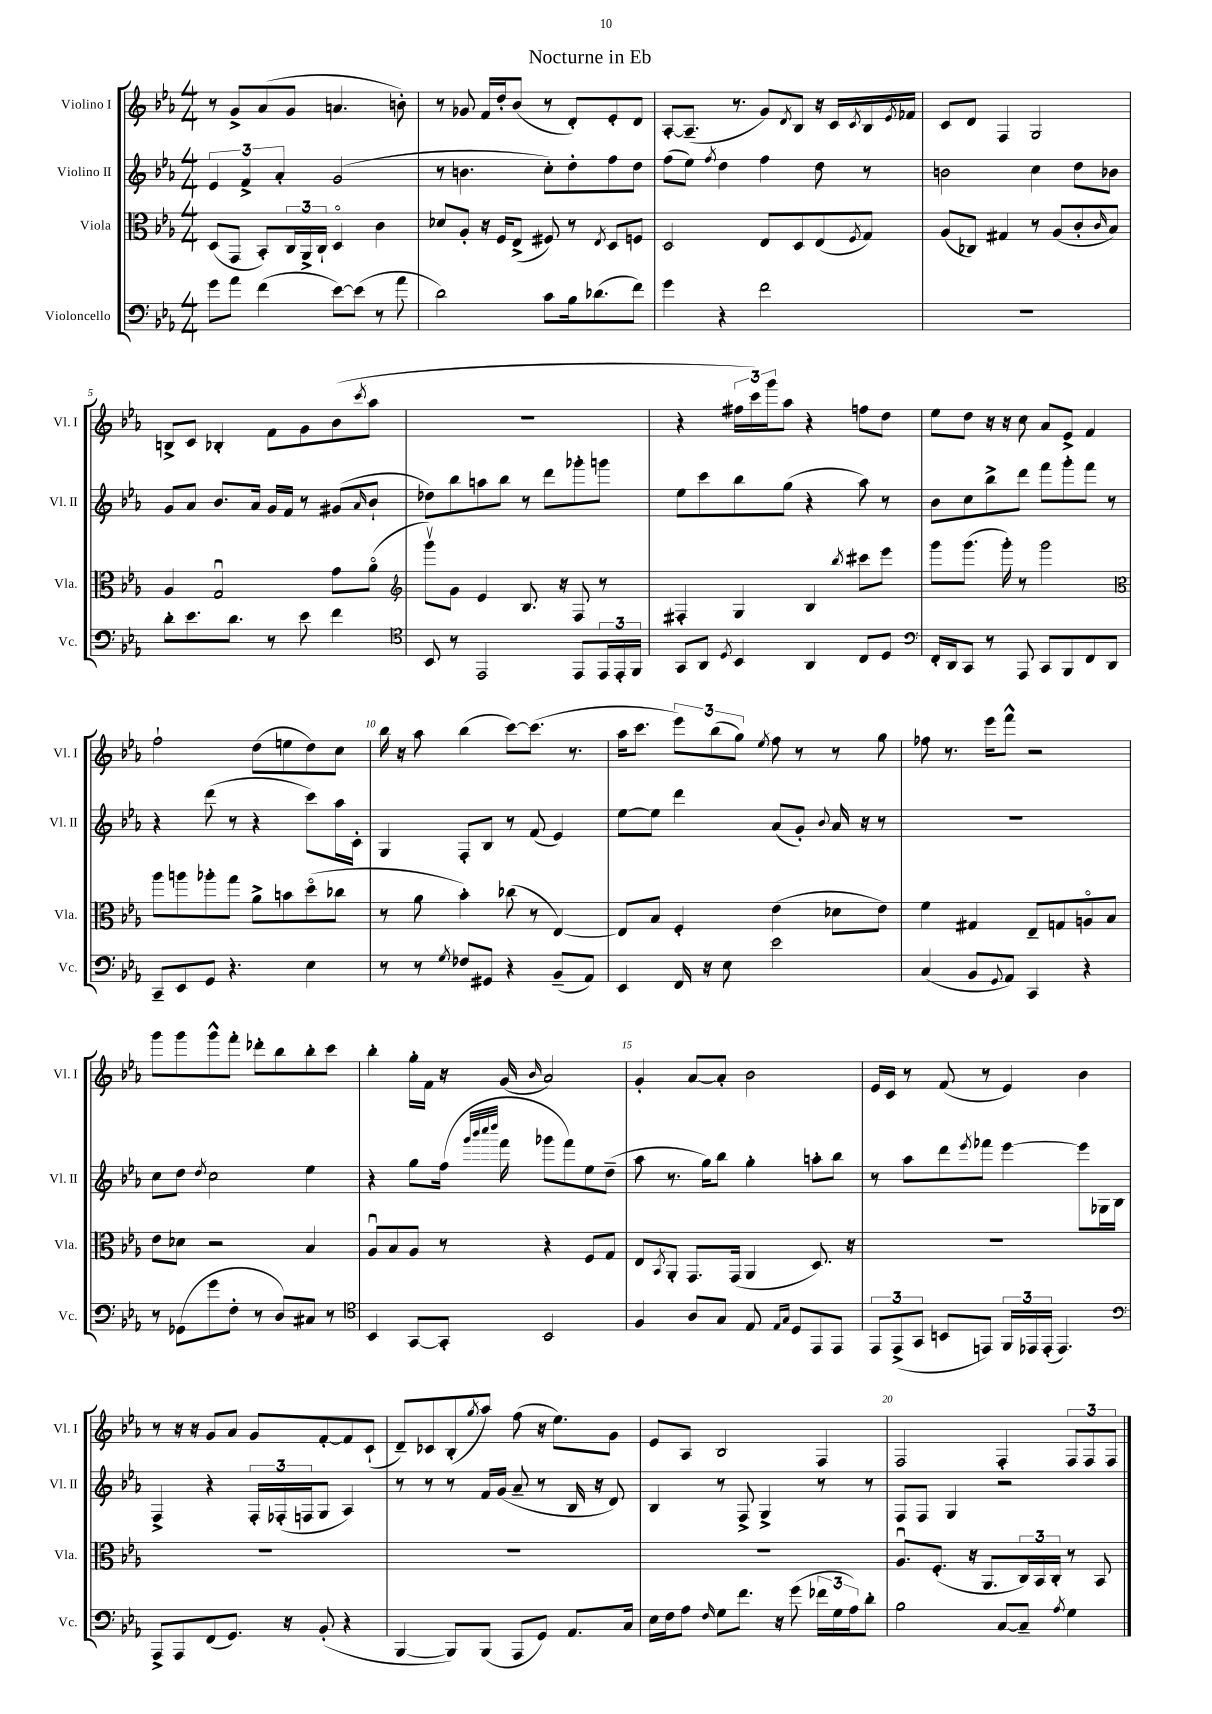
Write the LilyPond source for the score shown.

\header { title = "Nocturne in Eb" }
<<
\new StaffGroup <<
\new Staff = "s0" \with { instrumentName = "Violino I" shortInstrumentName = "Vl. I" } {
    \clef treble \key ees \major \numericTimeSignature \time 4/4
    r8 g'8-> aes'8( g'8 a'4. b'8-.) |
    r8 ges'8 f'16 d''16-. bes'8( r8 d'8-.) ees'8-. d'8 |
    aes8~-. aes8.--( r8. g'8) \acciaccatura { d'8 } bes8 r16 c'16 \acciaccatura { c'8 } bes16 \acciaccatura { ees'8 } fes'16 |
    c'8 d'8 f4 g2 |
    b8-> c'8 bes4-. f'8 g'8 bes'8( \acciaccatura { c'''8 } aes''8 |
    R1 |
    r4 \tuplet 3/2 { fis''16 c'''16) g'''16 } aes''8 r4 f''8 d''8 |
    ees''8 d''8 r16 r16 c''8 aes'8 ees'8-> f'4 |
    f''2-! d''8( e''8 d''8) c''8 |
    bes''16 r16 aes''8 bes''4( c'''8~) c'''8.( r8. |
    aes''16 c'''8. \tuplet 3/2 { ees'''8) bes''8( g''8) } \acciaccatura { ees''8 } f''8 r8 r8 g''8 |
    fes''8 r8. ees'''16 f'''8-^ r2 |
    g'''8 g'''8 g'''8-^ f'''8-. des'''8-. bes''8 bes''8-. c'''8 |
    bes''4-. g''16-. f'16 r16 g'16( \grace { bes'16 } aes'2) |
    g'4-. aes'8~ aes'8-. bes'2 |
    ees'16 c'16 r8 f'8( r8 ees'4) bes'4 |
    r8 r16 r16 g'8 aes'8 g'8 f'8~-. f'8 c'8-!( |
    d'8--) ces'8 bes8-.( \acciaccatura { g''8 } aes''8) f''8( r16 ees''8.) g'8 |
    ees'8 aes8 bes2 f4 |
    f2 f4-. \tuplet 3/2 { f8 f8 f8 } \bar "|." |
}
\new Staff = "s1" \with { instrumentName = "Violino II" shortInstrumentName = "Vl. II" } {
    \clef treble \key ees \major \numericTimeSignature \time 4/4
    \tuplet 3/2 { ees'4 f'4-> aes'4-. } g'2( |
    r8 b'4. c''8-.) d''8-. f''8 d''8 |
    f''8( ees''8) \acciaccatura { f''8 } d''4 f''4 d''8 r8 |
    b'2 c''4 d''8 bes'8 |
    g'8 aes'8 bes'8. aes'16 g'16 f'16 r8 gis'8( \grace { aes'16 } bes'8-! |
    des''8) bes''8 a''8 bes''8 r8 d'''8 ges'''8-. g'''8 |
    ees''8 c'''8 bes''8 g''8( r4 aes''8) r8 |
    bes'8 c''8 bes''8-> d'''8 f'''8 g'''8-. f'''8 r8 |
    r4 d'''8( r8 r4 c'''8) aes''16 c'16-. |
    g4 f8-. bes8 r8 f'8( ees'4) |
    ees''8~ ees''8 d'''4 aes'8( g'8-.) \appoggiatura { bes'8 } aes'16 r16 r8 |
    R1 |
    c''8 d''8 \acciaccatura { d''8 } c''2 ees''4 |
    r4 g''8 f''16( \grace { g'''32 bes'''32 c''''32 d''''32 } f'''16 ges'''8 f'''8) ees''8 d''8--( |
    aes''8 r8. g''16) bes''8 g''4-. a''8-. bes''8 |
    r8 aes''8 d'''8 \acciaccatura { ees'''8 } fes'''8 ees'''4~ ees'''8 ges16 bes16 |
    f4-> r4 \tuplet 3/2 { f16-. fes16-.( f16 } g8 aes4) |
    r8 r8 r8 f'16 g'16( aes'8-- r8 bes16 r16 d'8) |
    bes4 r8 f8-> g4-> r8 r8 |
    f8 f8 g4 r2 \bar "|." |
}
\new Staff = "s2" \with { instrumentName = "Viola" shortInstrumentName = "Vla." } {
    \clef alto \key ees \major \numericTimeSignature \time 4/4
    d8( g,8 bes,8-.) \tuplet 3/2 { c16 aes,16-> c16-! } d4\flageolet c'4 |
    des'8 aes8-. r16 f16 ees8->( fis8) r8 \acciaccatura { ees8 } d8 f8 |
    d2 ees8 d8 ees8( \acciaccatura { f8 } g8) |
    aes8( ces8) gis4 r8 aes8( c'8-. \grace { c'16 } bes8) |
    aes4 g2\downbow g'8 aes'8\flageolet( |
    \clef treble g'''8\upbow) g'8 ees'4 bes8. r16 f8 r8 |
    fis4-. g4 bes4 \acciaccatura { bes''8 } cis'''8 ees'''8 |
    g'''8 g'''8.( g'''16-.) r8 g'''2 |
    \clef alto aes''8 a''8 aes''8-. g''8 aes'8-> b'8 d''8\flageolet( ces''8 |
    r8 aes'8 bes'4-.) ces''8( r8 ees4~) |
    ees8 bes8 f4-. ees'4( des'8 ees'8) |
    f'4 gis4 ees8-- g8 a8\flageolet bes8 |
    ees'8 des'8 r2 bes4 |
    aes8\downbow bes8 aes8 r8 r4 f8 g8 |
    ees8 \acciaccatura { bes,8 } aes,8-. g,8. g,16( aes,4 d8.) r16 |
    R1 |
    R1 |
    R1 |
    R1 |
    aes8.\downbow f8.-.( r16 aes,8. \tuplet 3/2 { c16) bes,16 c16-. } r8 bes,8 \bar "|." |
}
\new Staff = "s3" \with { instrumentName = "Violoncello" shortInstrumentName = "Vc." } {
    \clef bass \key ees \major \numericTimeSignature \time 4/4
    g'8 aes'8 f'4( ees'8~) ees'8( r8 aes'8 |
    d'2) c'8 bes16 des'8.( f'8) |
    g'4 r4 f'2 |
    R1 |
    d'8-. ees'8. d'8. r8 ees'8 f'4 |
    \clef tenor bes,8 r8 ees,2 ees,8 \tuplet 3/2 { ees,16 ees,16-. f,16 } |
    g,8 aes,8 \acciaccatura { d8 } bes,4 aes,4 c8 d8 |
    \clef bass f,16-. d,16 c,8 r8 aes,,8 c,8 bes,,8 f,8 d,8 |
    c,8-- ees,8 g,8 r4. ees4 |
    r8 r8 \acciaccatura { g8 } fes8 gis,8 r4 bes,8--( aes,8) |
    ees,4 f,16 r16 ees8 ees'2 |
    c4( bes,8 \appoggiatura { g,8 } aes,8) c,4 r4 |
    r8 ges,8( g'8 f8-. r8 d8) cis8 r8 |
    \clef tenor bes,4 g,8~ g,8-. bes,2 |
    f4 aes8 g8 ees8 \grace { ees16 g16 } d8 ees,8 ees,8 |
    \tuplet 3/2 { ees,8 ees,8->( g,8 } b,8 e,8) \tuplet 3/2 { f,16 ees,16 ees,16-.( } ees,4.) |
    \clef bass aes,,8-> aes,,8 f,8( g,8.) r16 bes,8-.( r4 |
    bes,,4~ bes,,8) bes,,8( aes,,8 g,8) aes,8. c16 |
    ees16 f16 aes8 \grace { f16 } g8 f'8. r16 g'8( \tuplet 3/2 { fes'16 g16 aes16) } d'8-. |
    bes2 c8~ c8-- \acciaccatura { aes8 } g4 \bar "|." |
}
>>
>>
\layout { \context { \Score \override BarNumber.break-visibility = ##(#f #t #t) barNumberVisibility = #(every-nth-bar-number-visible 5) } }
